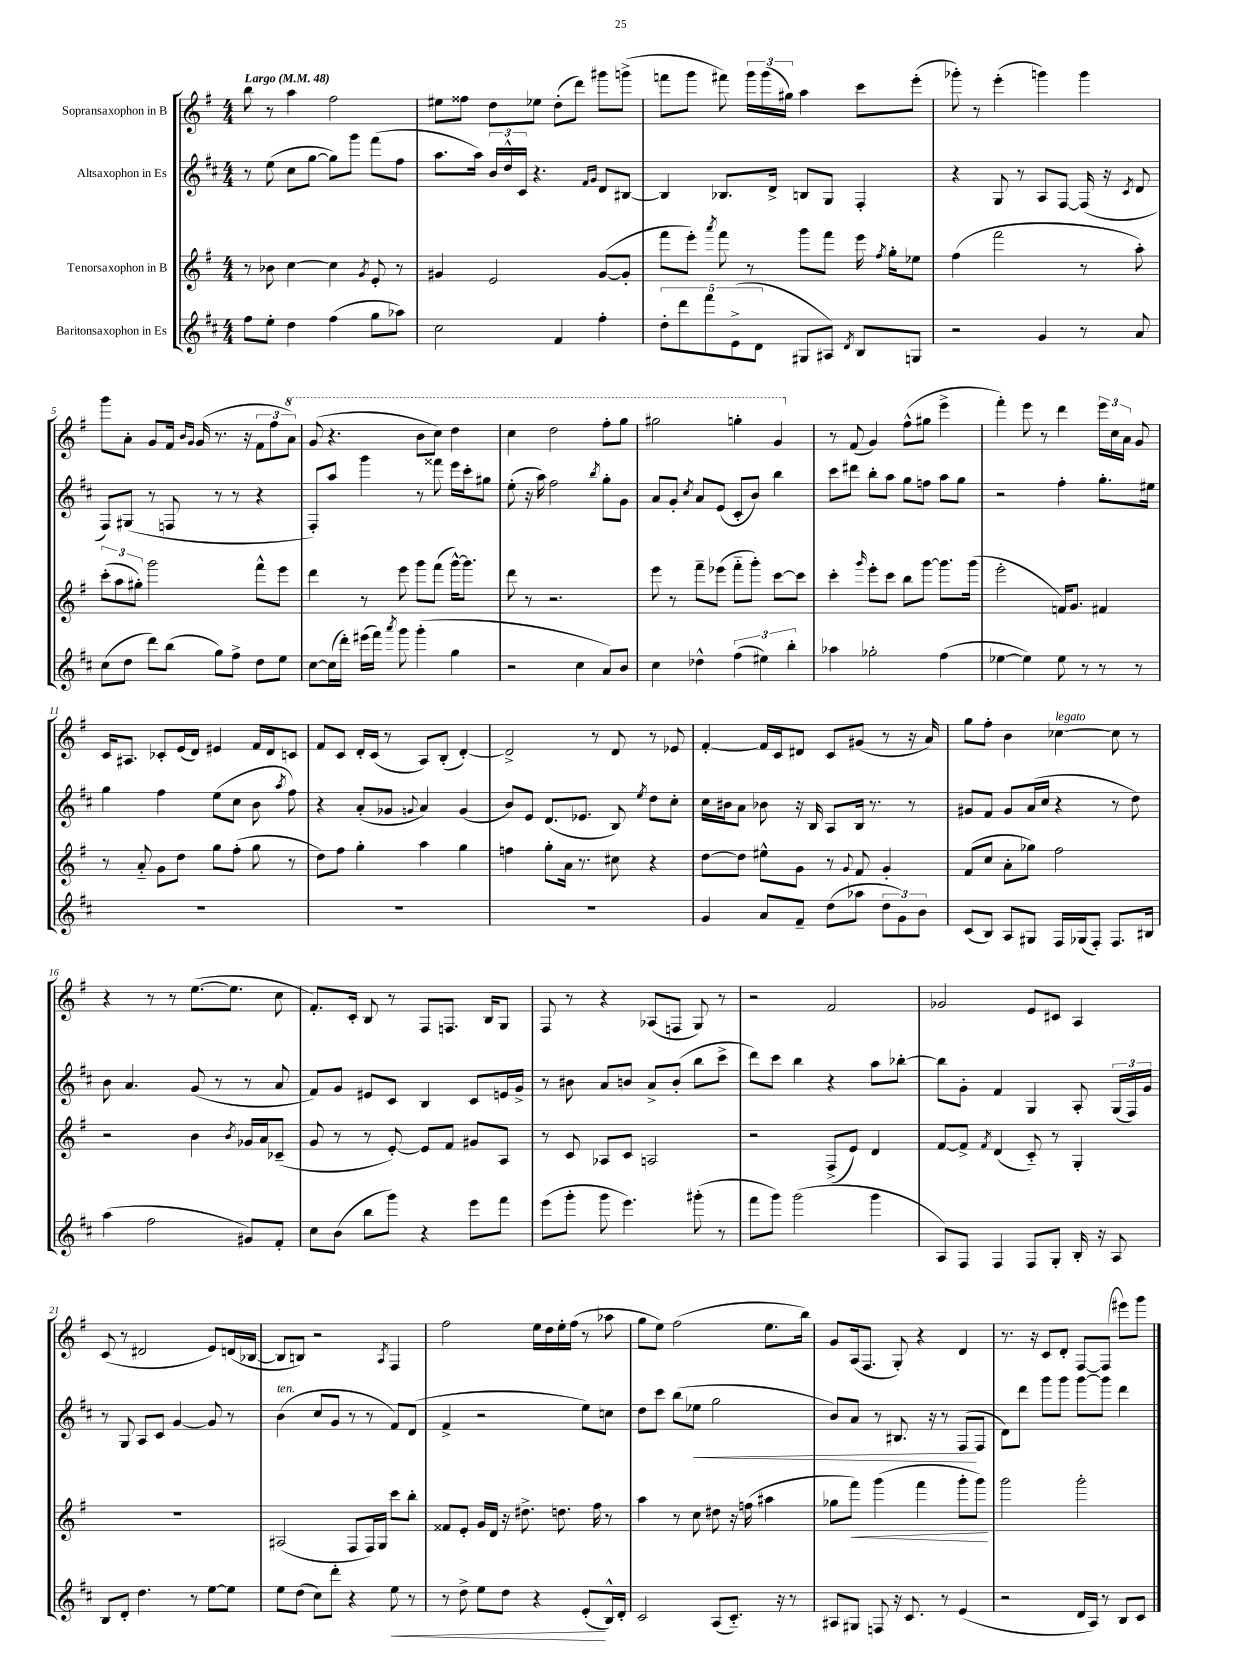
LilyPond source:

<<
\new StaffGroup <<
\new Staff = "s0" \with { instrumentName = "Sopransaxophon in B" } {
    \clef treble \key g \major \numericTimeSignature \time 4/4 \tempo "Largo" 4 = 48
    \autoBeamOff b''8 r8 a''4 fis''2 |
    eis''8[ fisis''8] d''8[ ees''8] d''8[-.( d'''8]) gis'''8[ g'''8]->( |
    f'''8[ g'''8] fis'''8) \tuplet 3/2 { g'''16[ g'''16( gis''16]) } a''4 c'''8[ e'''8]-.( |
    ges'''8-.) r8 e'''4-.( g'''4) g'''4 |
    g'''8[ a'8]-. g'8[ fis'16] \grace { b'16[ g'16] } g'16( r8. r16 \tuplet 3/2 { fis'8[ fis''8 \ottava #1 a''8]) } |
    g''8( r4. b''8[ c'''8]) d'''4 |
    c'''4 d'''2 fis'''8[-. g'''8] |
    gis'''2 g'''4-. g''4 \ottava #0 |
    r8 fis'8( g'4) fis''8[-^( gis''8] e'''4-> |
    fis'''4-.) e'''8 r8 d'''4 \tuplet 3/2 { e'''16[ c''16 a'16] } g'8 |
    c'16[ ais8.] ces'8[-. e'16( d'16]) eis'4 fis'16[ d'16 c'8] |
    fis'8[ c'8] d'16[-. c'16]( r8 a8[) b8]-.( d'4~-.) |
    d'2-> r8 d'8 r8 ees'8 |
    fis'4~-. fis'16[ c'16 dis'8] c'8[ gis'8]( r8 r16 a'16) |
    g''8[ fis''8]-. b'4 ces''4~^\markup { \italic "legato" } ces''8 r8 |
    r4 r8 r8 e''8.[~( e''8.] c''8 |
    fis'8.[-.) c'16]-. b8 r8 fis8[ f8.] b16[ g8] |
    fis8 r8 r4 aes8[( f8] g8) r8 |
    r2 fis'2 |
    ges'2 e'8[ cis'8] a4 |
    c'8( r8 dis'2 e'8[) d'16( bes16]~ |
    bes8[ b8]) r2 \acciaccatura { a8 } fis4 |
    fis''2 e''16[ d''16 e''16-. fis''16]( r8 aes''8 |
    g''8[ e''8]) fis''2( e''8.[ b''16]) |
    g'8[ a16( fis8.] g8-.) r4 d'4 |
    r8. r16 c'8[ d'8]-. fis8[~ fis8]( eis'''8[) g'''8] \bar "|." |
}
\new Staff = "s1" \with { instrumentName = "Altsaxophon in Es" } {
    \clef treble \key d \major \numericTimeSignature \time 4/4
    \autoBeamOff r8 e''8( cis''8[ g''8]~ g''8[) g'''8] fis'''8[( fis''8] |
    a''8.[ a''16]) \tuplet 3/2 { b'16[ d''16-^ cis'16] } r4. \grace { fis'16[ g'16] } d'8[ bis8]~ |
    bis4 bes8.[ d'16]-> b8[ g8] fis4-. |
    r4 g8 r8 a8[ fis8]~ fis16( r16 \acciaccatura { cis'8 } d'8 |
    fis8[) gis8]( r8 f8 r8 r8 r4 |
    fis8[-.) a''8] g'''4 r8 fisis'''8 e'''16[ cis'''16-. gis''8] |
    e''8-.( r16 a''16) fis''2 \acciaccatura { b''8 } g''8[-. g'8] |
    a'8[ g'8]-. \acciaccatura { cis''8 } a'8[ e'8]( cis'8[-. b'8]) b''4 |
    cis'''8[ dis'''8] b''8[-. a''8] g''8[ f''8] a''8[ g''8] |
    r2 fis''4-. g''8.[-. eis''16] |
    g''4 fis''4 e''8[( cis''8] b'8 \acciaccatura { a''8 } fis''8) |
    r4 a'8[-.( ges'8] \appoggiatura { g'8 } a'4) g'4( |
    b'8[) e'8] d'8.[( ees'8.] b8) \acciaccatura { e''8 } d''8[ cis''8]-. |
    cis''16[ bis'16 a'8] bes'8 r16 b16 a8[ b16] r8. r8 |
    gis'8[ fis'8] gis'8[ a'16( cis''16] r4 r8 d''8) |
    b'8 a'4. g'8( r8 r8 a'8 |
    fis'8[) g'8] eis'8[ cis'8] b4 cis'8[ e'16 g'16]-> |
    r8 bis'8 a'8[ b'8] a'8[-> b'8]-.( b''8[ cis'''8]-> |
    d'''8[) cis'''8] b''4 r4 a''8[ bes''8]~-. |
    bes''8[ g'8]-. fis'4 g4 a8-. \tuplet 3/2 { g16[( fis16) g'16] } |
    r8 g8 a8[ cis'8] g'4~ g'8 r8 |
    b'4^\markup { \italic "ten." }( cis''8[ g'8] r8 r8 fis'8[) d'8]( |
    fis'4-> r2 e''8[) c''8] |
    d''8[ cis'''8] b''8[( ees''8]\< g''2 |
    b'8[) a'8] r8 bis8. r16 r8 fis8[\!( fis8] |
    d'8[) d'''8] g'''8[ g'''8] g'''8[~ g'''8] d'''4 \bar "|." |
}
\new Staff = "s2" \with { instrumentName = "Tenorsaxophon in B" } {
    \clef treble \key g \major \numericTimeSignature \time 4/4
    \autoBeamOff r8 bes'8 c''4~ c''4 \acciaccatura { g'8 } e'8-. r8 |
    gis'4 e'2 gis'8[~( gis'8]-. |
    fis'''8[ e'''8]-.) \acciaccatura { a'''8 } fis'''8 r8 g'''8[ fis'''8] e'''16 \acciaccatura { fis''8 } g''16[-. ees''8] |
    fis''4( fis'''2 r8 a''8-.) |
    \tuplet 3/2 { c'''8[-.( a''8 gis''8]-.) } g'''2 fis'''8[-^ e'''8] |
    d'''4 r8 e'''8 g'''8[ fis'''8]( g'''16[~-^) g'''8.] |
    d'''8 r8 r2. |
    e'''8 r8 fis'''8[-- ees'''8]( fis'''8[-_ g'''8]-.) c'''8[~ c'''8] |
    c'''4-. \grace { g'''16 } e'''8[-. c'''8] b''8[ g'''8]~ g'''8.[ g'''16]( |
    e'''2-. f'16[) g'8.] fis'4 |
    r8 a'8-_ g'8[ d''8] g''8[ fis''8]-.( g''8 r8 |
    d''8[) fis''8] g''4-. a''4 g''4 |
    f''4 g''8[-. a'16] r8. cis''8 r4 |
    d''8[~ d''8] eis''8[-^ g'8] r8 \appoggiatura { g'8 } fis'8 g'4-. |
    fis'8[( c''8] a'8[-. ges''8]) fis''2 |
    r2 b'4 \acciaccatura { b'8 } ges'16[ a'16 ces'8]--( |
    g'8 r8 r8 e'8~-.) e'8[ fis'8] gis'8[ a8] |
    r8 c'8 aes8[ c'8] a2 |
    r2 fis8[->( e'8]) d'4 |
    fis'8[~ fis'8]-> \acciaccatura { fis'8 } d'4( c'8-_) r8 g4-. |
    R1 |
    ais2( fis8[ fis16) g16] c'''8[ b''8]-. |
    fisis'8[ e'8]-. g'16[ d'16] r16 dis''8.-> d''8. fis''16 r8 |
    a''4 r8 c''8 dis''8 r16 f''16( ais''4 |
    ges''8[ fis'''8]\<) g'''4( fis'''4 g'''8[-. g'''8]\!) |
    g'''2 g'''2-. \bar "|." |
}
\new Staff = "s3" \with { instrumentName = "Baritonsaxophon in Es" } {
    \clef treble \key d \major \numericTimeSignature \time 4/4
    \autoBeamOff fis''8[ e''8]-. d''4 fis''4( g''8[ aes''8]) |
    cis''2 fis'4 fis''4-. |
    \tuplet 5/4 { d''8[-. d'''8 fis'''8 e'8->( d'8] } gis8[ ais8]) \acciaccatura { d'8 } b8[ g8] |
    r2 g'4 r8 a'8 |
    cis''8[( d''8] d'''8[) b''8]( g''8[) fis''8]-> d''8[ e''8] |
    cis''8[~ cis''16( d'''16]-.) eis'''16[( fis'''16]) \acciaccatura { a'''8 } g'''8 g'''4-.( g''4 |
    r2 cis''4 a'8[) b'8] |
    cis''4 des''4-^ \tuplet 3/2 { fis''4( eis''4) b''4-. } |
    aes''4 ges''2-. fis''4( |
    ees''4~ ees''4) ees''8 r8 r8 r8 |
    R1 |
    R1 |
    R1 |
    g'4 a'8[ fis'8]-- d''8[( aes''8] \tuplet 3/2 { d''8[ g'8) b'8] } |
    cis'8[( b8]) a8[ gis8] fis16[ ges16( fis8]-.) fis8.[ bis16] |
    a''4( fis''2 gis'8[) fis'8]-. |
    cis''8[ b'8]( b''8[ g'''8]) r4 e'''8[ fis'''8] |
    e'''8[( g'''8]-. g'''8 e'''4.) gis'''8-.( r8 |
    fis'''8[ g'''8]) g'''2( g'''4 |
    a8[) fis8] fis4 fis8[ g8]-. b16-. r16 a8 |
    b8[ d'8]-. d''4. r8 e''8[~ e''8] |
    e''8[ d''8]( cis''8[) d'''8]-. r4 e''8\< r8 |
    r8 d''8-> e''8[ d''8] r4 e'8[-.\!( b16-^) d'16]-. |
    cis'2 a8[( cis'8.]-_) r16 r8 |
    ais8[ gis8] f8 r16 cis'8. r8 e'4( |
    r2 d'16[ a16]) r8 b8[ cis'8] \bar "|." |
}
>>
>>
